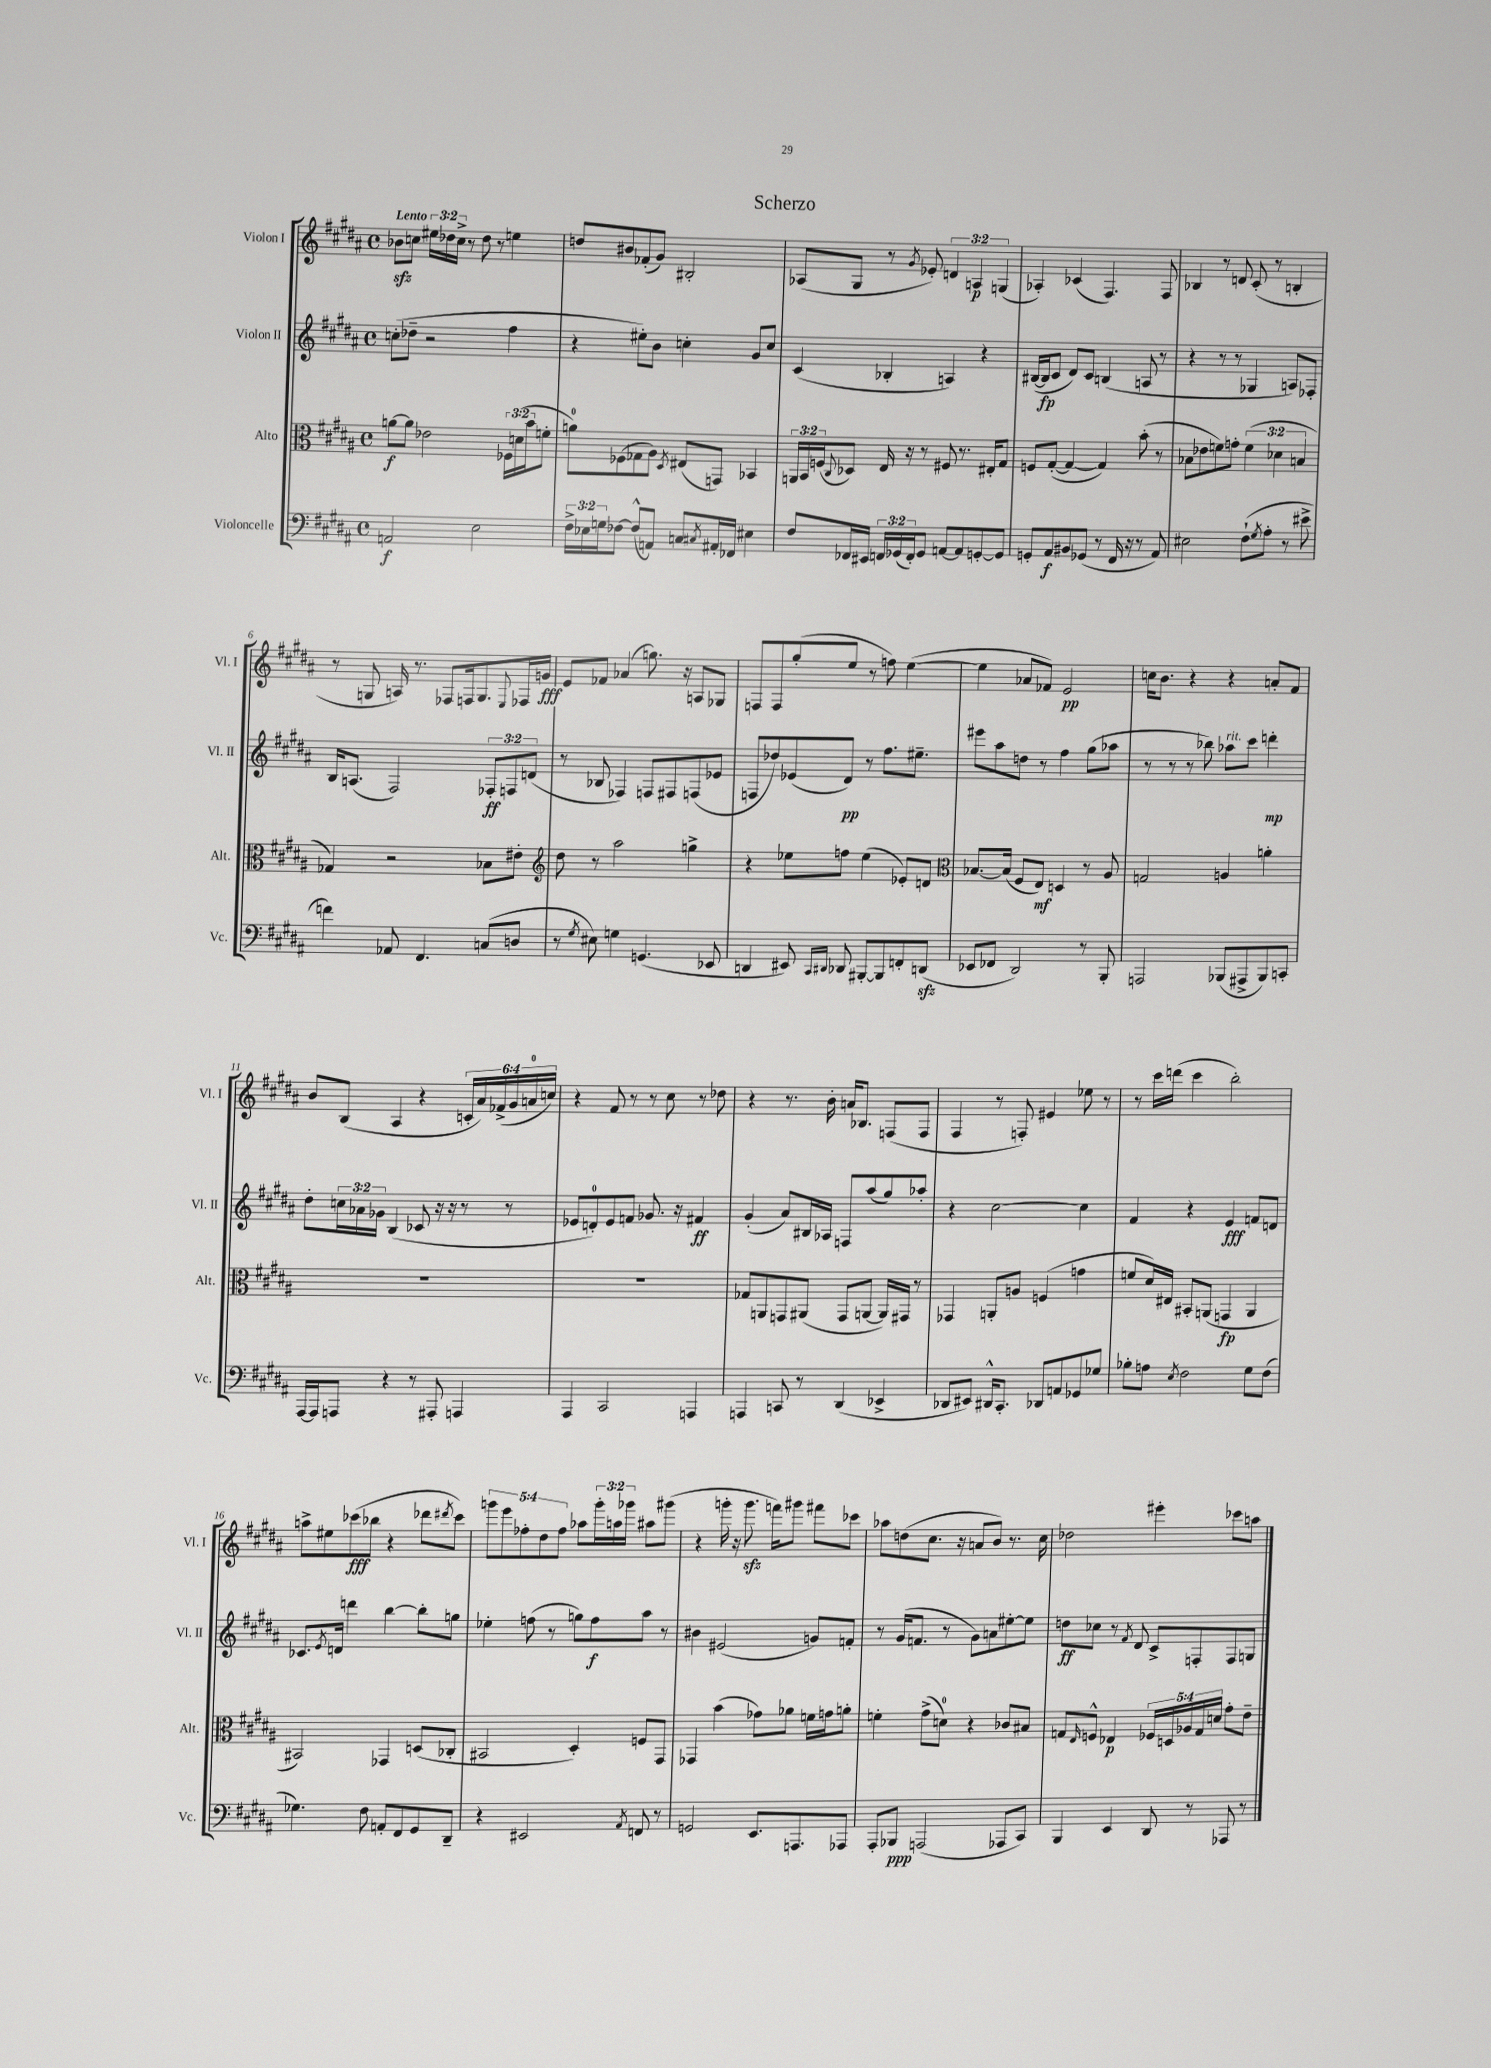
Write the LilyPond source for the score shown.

\header { title = "Scherzo" }
<<
\new StaffGroup <<
\new Staff = "s0" \with { instrumentName = "Violon I" shortInstrumentName = "Vl. I" } {
    \clef treble \key b \major \defaultTimeSignature \time 4/4 \override Staff.TupletNumber.text = #tuplet-number::calc-fraction-text \tempo "Lento"
    bes'8\sfz c''8 \tuplet 3/2 { eis''16 des''16 c''16-> } r8 des''8 r8 e''4 |
    d''8 bis'8 fes'8-.( gis'8) bis2-. |
    aes8( gis8 r8 \acciaccatura { gis'8 } ees'8-.) \tuplet 3/2 { d'4 a4\p g4( } |
    aes4-.) ces'4( fis4.) fis8 |
    bes4 r8 d'8 cis'8-.( r8 b4-. |
    r8 g8 a16) r8. fes8 f16 g8. \appoggiatura { e8 } fes16 g'16\fff |
    e'8 fes'8 aes'4( g''8.) r16 a8 ges8 |
    f8 f8 gis''8-.( e''8 r8 f''8) e''4~( |
    e''4 aes'8 fes'8) e'2\pp |
    c''16 b'8. r4 r4 a'8-. fis'8 |
    b'8 b8( ais4 r4 \tuplet 6/4 { c'16-. ais'16) fes'16->( gis'16 a'16-0 c''16) } |
    r4 fis'8 r8 r8 cis''8 r8 des''8 |
    r4 r8. b'16-. a'16 bes8. f8( f8 |
    fis4 r8 f8-.) eis'4 ees''8 r8 |
    r8 cis'''16 d'''16( cis'''4 b''2-.) |
    a''8-> eis''8 ces'''8\fff( bes''8 r4 des'''8 \acciaccatura { dis'''8 } ces'''8) |
    \tuplet 5/4 { g'''8 e'''8 fes''8-. dis''8 fes''8 } aes''8 \tuplet 3/2 { g'''16-. a''16 ges'''16 } ais''8 gis'''8( |
    r4 g'''16-. r16 g'''8.\sfz f'''16) gis'''8 fis'''8 ces'''8 |
    aes''8 d''8( cis''8. r16 a'8 b'8) r8. cis''16 |
    des''2 eis'''4-. ces'''8 a''8 \bar "|." |
}
\new Staff = "s1" \with { instrumentName = "Violon II" shortInstrumentName = "Vl. II" } {
    \clef treble \key b \major \defaultTimeSignature \time 4/4 \override Staff.TupletNumber.text = #tuplet-number::calc-fraction-text
    c''8-.( des''8-- r2 fis''4 |
    r4 eis''8-.) b'8 c''4-. gis'8 c''8 |
    cis'4( bes4-. a4) r4 |
    bis16~( bis16\fp cis'8 dis'8) cis'8 b4( a8 r8 |
    r4 r8 r8 ges4 a8) fes8-. |
    b16 a8.( fis2) \tuplet 3/2 { fes8-.\ff f8 d'8( } |
    r8 bes8 fes4) f8 fis8 f8( ees'8 |
    f8 des''8) ees'8( dis'8\pp) r8 fis''8. eis''8.-- |
    eis'''8 ais''8 d''8 r8 fis''4 gis''8( aes''8 |
    r8 r8 r8 bes''8) aes''8^\markup { \italic "rit." } cis'''8 d'''4-.\mp |
    dis''8-. \tuplet 3/2 { c''16 aes'16 ges'16 } b4( ces'8 r16 r16 r8 r8 |
    ees'8 d'8-0-.) ees'8 f'8 ges'8. r16 fis'4\ff |
    gis'4-.( ais'8) bis16 aes16 f8 ais''8( gis''8) aes''8-. |
    r4 cis''2~ cis''4 |
    fis'4 r4 e'4\fff f'8 d'8 |
    ces'8. \acciaccatura { e'8 } d'16 d'''4 b''4~ b''8-. g''8 |
    ees''4-. f''8( r8 g''8) f''8\f ais''8 r8 |
    bis'4 eis'2( g'8) f'8-. |
    r8 gis'16( f'8. r8 gis'8) a'8 eis''8~-. eis''8 |
    d''8\ff ces''8 r8 \acciaccatura { fis'8 } dis'8 cis'8-> f8-. f8 g8 \bar "|." |
}
\new Staff = "s2" \with { instrumentName = "Alto" shortInstrumentName = "Alt." } {
    \clef alto \key b \major \defaultTimeSignature \time 4/4 \override Staff.TupletNumber.text = #tuplet-number::calc-fraction-text
    a'8~\f a'8 ees'2 \tuplet 3/2 { fes16 d'16( b'16 } f'8-. |
    a'8-0) fes8( ges8 ais8) \acciaccatura { dis8 } eis8( g,8) bes,4 |
    \tuplet 3/2 { a,16 b,16 f16( } \appoggiatura { cis8 } des8) e16 r16 r8 fis8 r8. eis16-. gis8 |
    f8 gis8~-.( gis4~ gis4) b'8-.( r8 |
    bes8 ees'8 f'8) g'8-. \tuplet 3/2 { f'4( des'4 b4 } |
    ges4) r2 bes8 eis'8-. |
    \clef treble dis''8 r8 ais''2 g''4-> |
    r4 ees''8 f''8 ees''4( ees'8-.) d'8 |
    \clef alto bes8.~ bes16( fis8 e8\mf) d4 r8 ais8 |
    g2 a4 a'4-. |
    R1 |
    R1 |
    ges8 a,8 g,8 ais,8( g,8 a,8~ a,16) gis,16 r8 |
    ges,4 a,8-. a8 f4( g'4 |
    f'8 dis'16) eis16 bis,8-. a,8( g,4\fp a,4 |
    bis,2) ges,4 d8( ces8-. |
    bis,2 dis4-.) f8 gis,8 |
    ges,4 b'4( ges'8) aes'8 f'16 g'16 a'8-. |
    f'4-. gis'8->( d'8-0) r4 ces'8 bis8 |
    g8 \grace { e16 } f8-^ ees4\p \tuplet 5/4 { fes16 d16 aes16 g16 d'16 } gis'8-. e'8-- \bar "|." |
}
\new Staff = "s3" \with { instrumentName = "Violoncelle" shortInstrumentName = "Vc." } {
    \clef bass \key b \major \defaultTimeSignature \time 4/4 \override Staff.TupletNumber.text = #tuplet-number::calc-fraction-text
    a,2\f e2 |
    \tuplet 3/2 { fis16-> ees16 g16 } fes8~ fes8-^( a,8) c8 \acciaccatura { cis8 } ais,16-. fes,16 eis4 |
    fis8 fes,16 eis,16 \tuplet 3/2 { f,16 ges,16( f,16-.) } ges,8 a,8~ a,8 g,8~-. g,8 |
    g,8-. ais,8\f bis,8 ges,8( r8 fis,16 r16 r8 ais,8) |
    eis2 fis8-!( \acciaccatura { gis8 } ais8-. r8 eis'8-> |
    f'4) aes,8 fis,4. c8( d8 |
    r8 \acciaccatura { gis8 } eis8) g4 g,4.( ees,8 |
    d,4 eis,8) \grace { cis,16 dis,16 } des,8 bis,,8~-. bis,,8 f,8-. d,8\sfz( |
    ees,8 fes,8 dis,2) r8 b,,8-. |
    a,,2 bes,,8( ais,,8-> bes,,8) c,8-. |
    ais,,16~ ais,,16 a,,8 r4 r8 ais,,8-. a,,4 |
    ais,,4 cis,2 a,,4 |
    a,,4 c,8 r8 dis,4( ees,4-> |
    des,8 eis,8) dis,16-^ cis,8.-. des,8 a,8 ges,8 ges8 |
    bes8-. a8 \acciaccatura { e8 } fis2 gis8 fis8( |
    ges4.) fis8 a,8-. fis,8 gis,8 dis,8-- |
    r4 eis,2 \acciaccatura { ais,8 } f,8 r8 |
    g,2 e,8. a,,8. aes,,8 |
    ais,,8-. bes,,8\ppp a,,2( aes,,8 cis,8) |
    b,,4 e,4 dis,8 r8 aes,,8 r8 \bar "|." |
}
>>
>>
